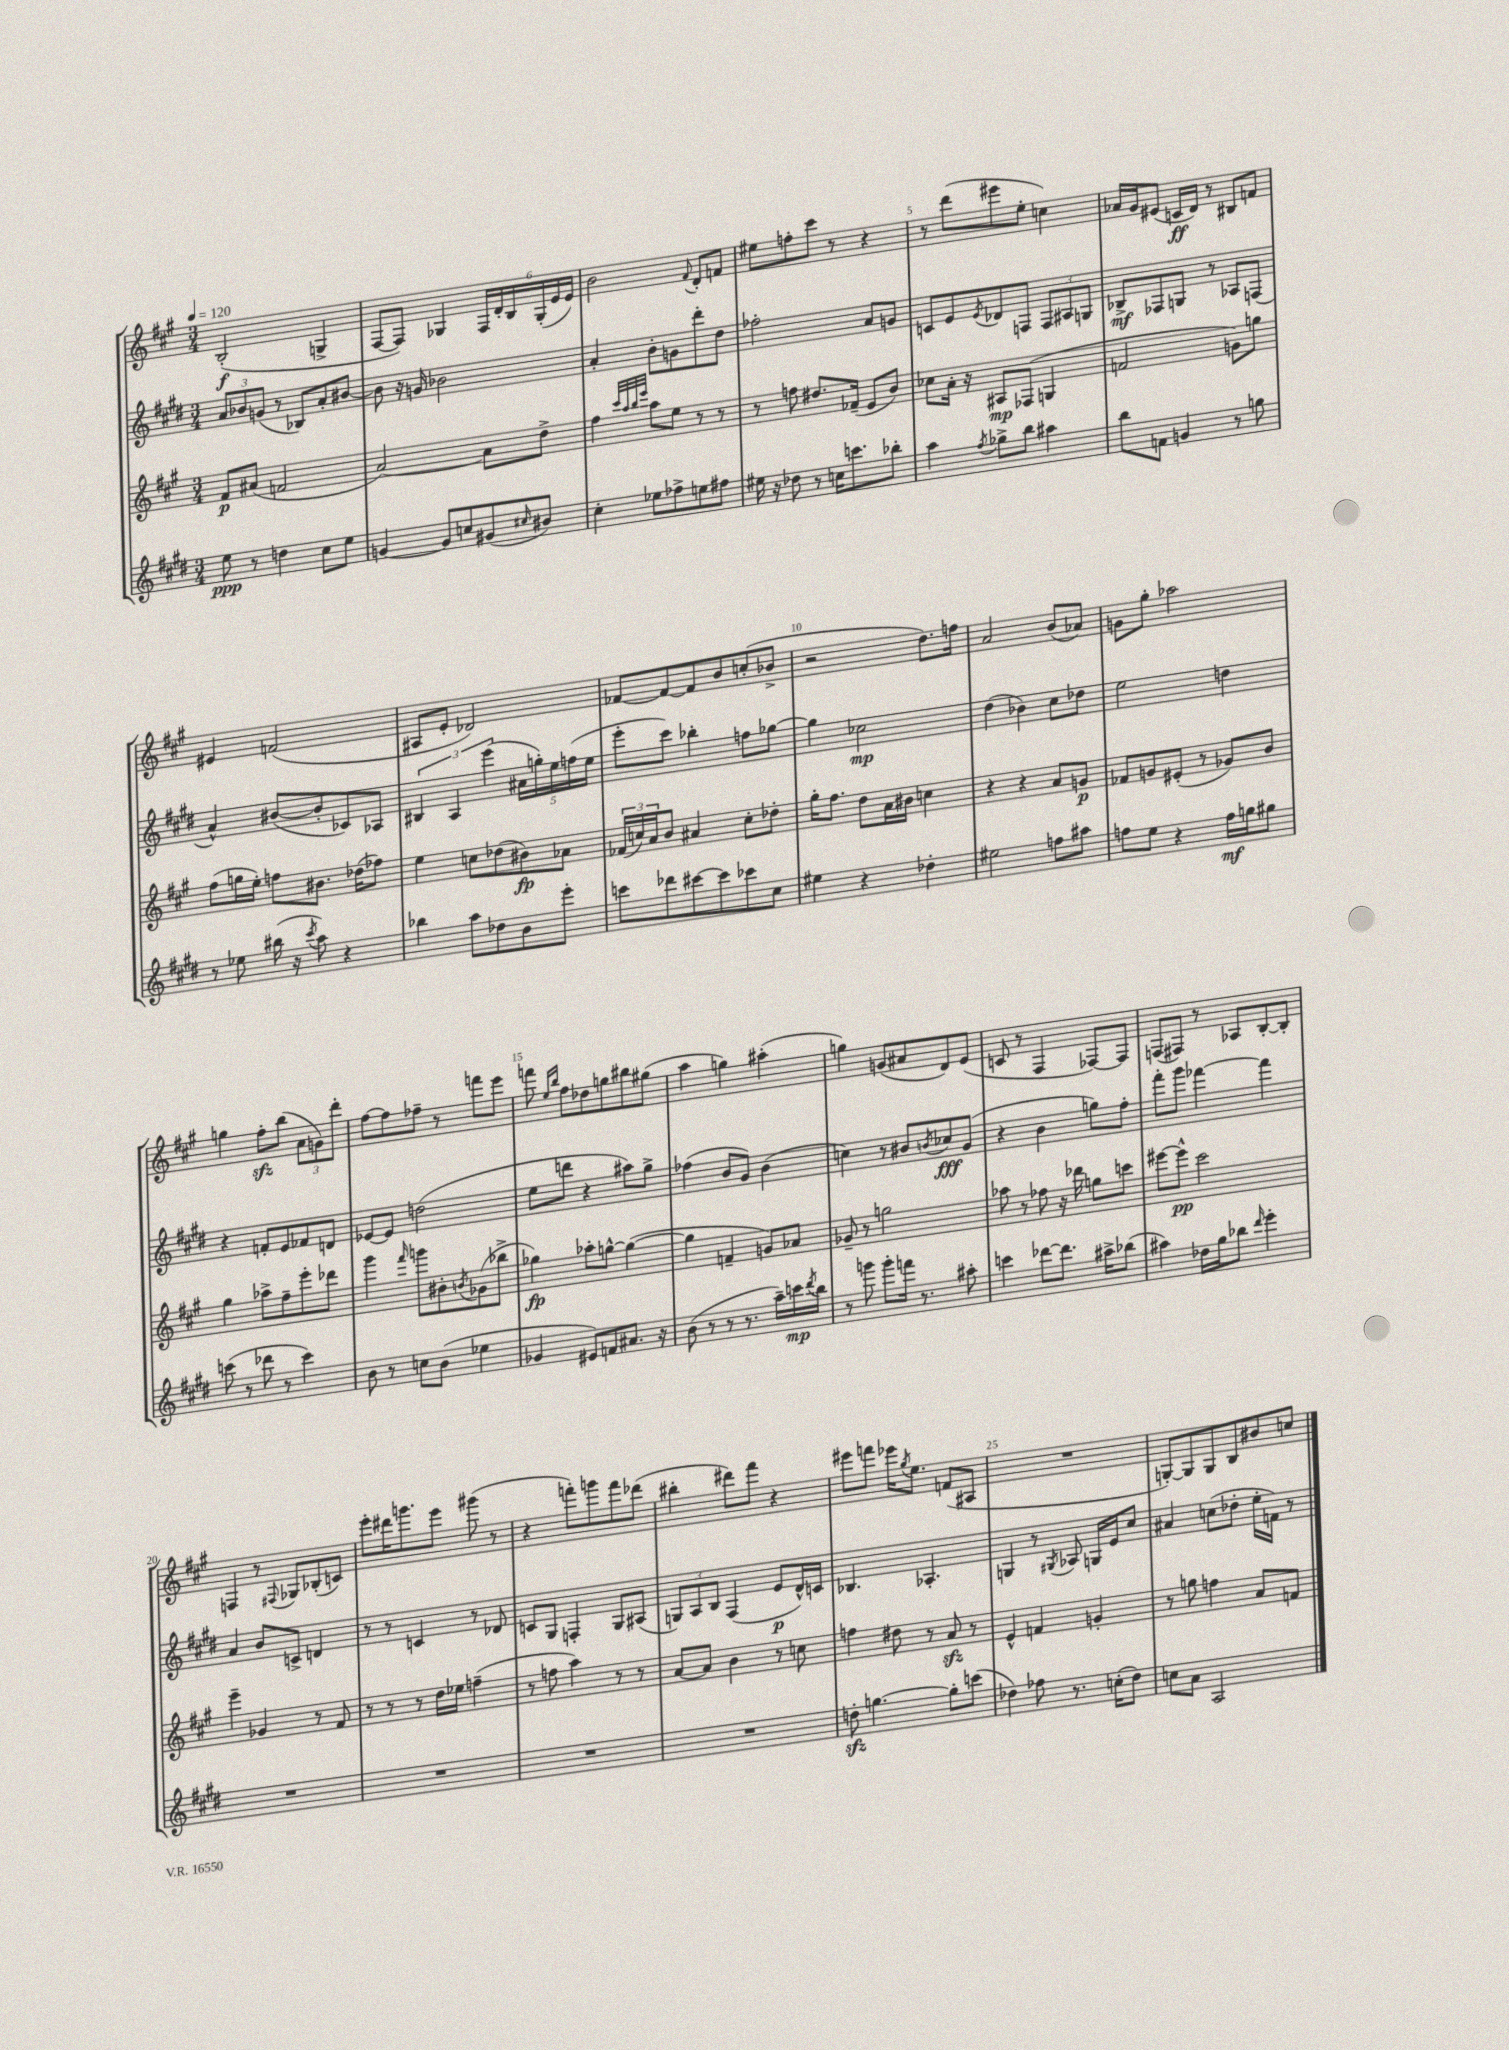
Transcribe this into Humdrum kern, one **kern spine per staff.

**kern	**kern	**kern	**kern
*staff4	*staff3	*staff2	*staff1
*clefG2	*clefG2	*clefG2	*clefG2
*k[f#c#g#d#]	*k[f#c#g#]	*k[f#c#g#d#]	*k[f#c#g#]
*M3/4	*M3/4	*M3/4	*M3/4
*MM120	*MM120	*MM120	*MM120
8ee\	8f#/L	12a/L	(2B'/
.	.	12b-/	.
8r	(8a#/J	.	.
.	.	(12g/J	.
4dd\	2f/	8r	.
.	.	8B-/L)	.
8cc#\L	.	8a'/	4G^/
8ee\J	.	[8b#/J	.
=	=	=	=
[4g/	[2a/)	8b#\]	[8F#/L
.	.	16r	8F#/]J)
.	.	16g/	.
8g/]L	.	2b-\	4G-/
8cc/	.	.	.
(8g#/	8a\]L	.	24F#/LL
.	.	.	24d'/
.	.	.	24B/
16qqcc#/	.	.	.
8b#/J)	8dd^\J	.	(24G-'/
.	.	.	24e/
.	.	.	24e/JJ)
=	=	=	=
4cc#'\	4ff#\	4a'/	2b\
.	32qqccc#/LLL	.	.
.	32qqaa/	.	.
.	32qqbb/	.	.
.	32qqeee/JJJ	.	.
8ee-\L	8aa\L	8b'\L	.
8ff-^\	8ee\J	8g\	.
.	.	.	8qqf#/
8ee\	8r	8ddd#'\	8d'/L
8ff#\J	8r	8dd#\J	8f/J
=	=	=	=
16ee#\	8r	2ff-'\	8ee#\L
16r	.	.	.
8dd-\	8ff\	.	8ff'\
8r	8.dd#/L	.	8ccc#\J
16cc\LK	.	.	8r
8.ccc\	(16f-~/Jk	.	.
.	8e/L	8a/L	4r
8bb-'\J	8b/J)	8g/J	.
=	=	=	=
4aa\	8cc-\L	8c/L	8r
.	16a'\Jk	8e/	(8ddd\L
.	16r	.	.
8qff#/	.	8qe/	.
8gg-^\L	8A#/L	8d-/	8eee#\
8bb\J	(8F-/J	8F/J	8ee'\J
4aa#\	4G/	12F/L	4cc\)
.	.	12A#/	.
.	.	12G/J	.
=	=	=	=
8bb\L	2f/	8B-^/L	16a-/LL
.	.	.	16g#/J
8f\J	.	8F-/	(8e#/J
4g/	.	8G/J	16c/LL
.	.	.	16d/JJ)
.	.	8r	8r
8r	8g\L)	8A-/L	8B#/L
8gg\	8gg\J	(8F/J	8f/J
=	=	=	=
8r	(8ff#\L	4a^^/)	4e#/
8ee-\	16gg\L	.	.
.	16ee'\JJ)	.	.
(16bb#\	8ff\L	([8b#/L	(2f/
16r	.	.	.
8qccc#/	.	.	.
8aa\)	8.b#\J	8b#'/]	.
4r	.	8c-/)	.
.	(16dd-\LK	.	.
.	8ff-\J)	8A-/J	.
=	=	=	=
4bb-\	4ee\	6B#/	8A#/L
.	.	.	8e'/J
.	.	6A/	.
8aa\L	8cc\L	.	2d-/)
.	.	(6eee\	.
8dd-\	(8dd-\	.	.
8b\	8b#\)	20a#\LL	.
.	.	20gg'\)	.
.	.	20ee\	.
8eee'\J	8a-\J	.	.
.	.	(20ff\	.
.	.	20ee\JJ	.
=	=	=	=
8ccc\L	(24f-/LL	8eee'\L	[8f-/L
.	24cc/)	.	.
.	24a/J	.	.
8ddd-\	8b/J	8ccc#\J)	8f-/_
[8ccc#\	4a#/	4bb-'\	8f-/]
8ccc#\]	.	.	8b/
8ccc-\	8cc'\L	8ff\L	(8cc'/
8cc#\J	8dd-'\J	[8gg-\J	8b-^/J
=	=	=	=
4ee#\	16gg#'\LK	4gg-\]	2r
.	8.ff#\J	.	.
4r	8dd\L	2cc-\	.
.	16a\L	.	.
.	16b#\JJ	.	.
4dd-'\	4cc\	.	8.dd\L)
.	.	.	16ff\Jk
=	=	=	=
2ee#\	4r	(4dd#\	2a/
.	4r	4b-\)	.
8ff\L	8a/L	8cc#\L	(8b/L
8aa#\J	8g/J	8dd-\J	8a-/J)
=	=	=	=
8ff\L	8f-/L	2ee\	8g\L
8ee\J	8g/	.	8gg#'\J
4r	(8e#'/J	.	2aa-\
.	8r	.	.
16ff\LL	8g-/L)	4dd\	.
16gg\J	.	.	.
8gg#\J	8b/J	.	.
=	=	=	=
(8ccc\	4gg#\	4r	4gg\
8r	.	.	.
8ddd-\	8aa-^\L	8f'/L	8ff#'\L
8r	8ff#~\	8e/	(8bb\J
4ccc\)	8eee'\	8f-/	12a\L
.	.	.	12g\)
.	8ddd-\J	8d/J	.
.	.	.	12ddd'\J
=	=	=	=
8b\	4ggg#\	[8e-/L	[8ff#\L
8r	.	8e-/]J	8ff#\]
.	16qqfff#/	.	.
8cc\L	8ggg\L	(2dd\	8ff-~\J
(8b\J	8b#'\	.	8r
.	8qb/	.	.
4ee-\	(8g-\	.	8fff\L
.	8bb-^\J	.	8eee\J
=	=	=	=
4g-/	4gg-\)	8ee\L	8fff\
.	.	.	16qqee/LL
.	.	.	16qqbb/JJ
.	.	8ddd\J	8ff#\L
8e#/L)	8aa-'\L	4r	8dd-\
8f/	[8gg^^\J	.	8gg\
8.a#/J	(4gg\_	8aa#\L)	8bb#\
.	.	8gg#^\J	(8gg#\J
16r	.	.	.
=	=	=	=
(8b\	4gg\]	(4ff-\	4aa\
8r	.	.	.
8r	4f~/	8b/L	4gg\)
8.r	.	8g#/J)	.
.	8g/L)	(4b\	(4aa#'\
16aa~\LL)	.	.	.
16ccc\	8a-/J	.	.
8qddd#/	.	.	.
16bb\JJ	.	.	.
=	=	=	=
8r	8g-~/	4cc\)	4gg\)
8ggg\	8r	.	.
8ggg'\L	2gg\	8r	(8g/L
16fff\Jk	.	8b#/L	8a#/
8.r	.	.	.
.	.	8qb/	.
.	.	8cc-/	8d/)
8aa#'\	.	(8g#/J	(8e/J
=	=	=	=
4ccc\	8aa-\	4r	8c/
.	8r	.	8r
[8ddd-\L	8ff-\	4b\	4F#/
8.ddd-\]J	16r	.	.
.	16ddd-\	.	.
.	8gg\L	8gg\L)	[8F-/L)
16aa#^\LK	.	.	.
(8bb-\J	8ccc\J	8ff#'\J	8F-/]J
=	=	=	=
4aa#\)	[8eee#\L	8fff#'\L	(8F/L
.	8eee#^^\]J	8ggg#\J	8F#/J)
16dd-\LL	2ccc#\	[4fff-\	8r
16gg#\J	.	.	.
8bb-\J	.	.	8A-/L
16qqddd#/	.	.	.
4eee'\	.	4fff-\]	[8B'/
.	.	.	8B'/]J
=	=	=	=
2.r	4eee~\	4a/	4F/
.	4g-/	8b/L	8r
.	.	.	8qqF#/
.	.	8c^/J	8G-/L
.	8r	4d/	(8B-'/
.	8f#/	.	8c/J)
=	=	=	=
2.r	8r	8r	8eee'\L
.	8r	8r	16ddd#\K
.	.	.	8.ggg\
.	8r	4c/	.
.	16dd\LL	.	8eee\J
.	16ee-\JJ	.	.
.	(4ff~\	8r	(8ggg#\
.	.	8d-/	8r
=	=	=	=
2.r	8r	8c/L	4r
.	8ff\	8G#/J	.
.	4aa\)	4F'/	8fff'\L)
.	.	.	8ggg\
.	8r	8G#/L	8fff\
.	8r	(8A#/J	(8ddd-\J
=	=	=	=
2.r	[8a/L	12G/L)	4bb#'\
.	.	12A/	.
.	8a/]J	.	.
.	.	12B/J	.
.	4b\	(4F#/	8ddd#\L)
.	.	.	8fff#\J
.	8r	8e/L	4r
.	8cc\	16d#^^/L)	.
.	.	16c/JJ	.
=	=	=	=
8dd'\	4ff\	4.B-/	8eee#\L
[4.gg\	.	.	8fff\J
.	8dd#\	.	16eee-\LK
.	.	.	8qgg#/
.	.	.	8.ee\J
.	8r	4.A-'/	.
8gg'\]L	8a/	.	(8f/L
(8ccc\J	8r	.	8A#/J
=	=	=	=
4dd-\)	4e^^/	4G/	2.r
8ff-\	4f/	8r	.
.	.	8qG#/	.
8.r	.	8A-/	.
.	4g'/	16G/LL	.
(16cc'\LK	.	16e/J	.
8dd-\J)	.	8cc#/J	.
=	=	=	=
8cc\L	8r	4a#/	[8G'/L)
8a\J	8gg\	.	8G/]
2A/	4ff\	(8cc\L	8G/
.	.	8dd-'\J	8B/
.	8a/L	16ee'\LL	8b#/
.	.	16f\JJ)	.
.	8f/J	8r	8cc/J
==	==	==	==
*-	*-	*-	*-
